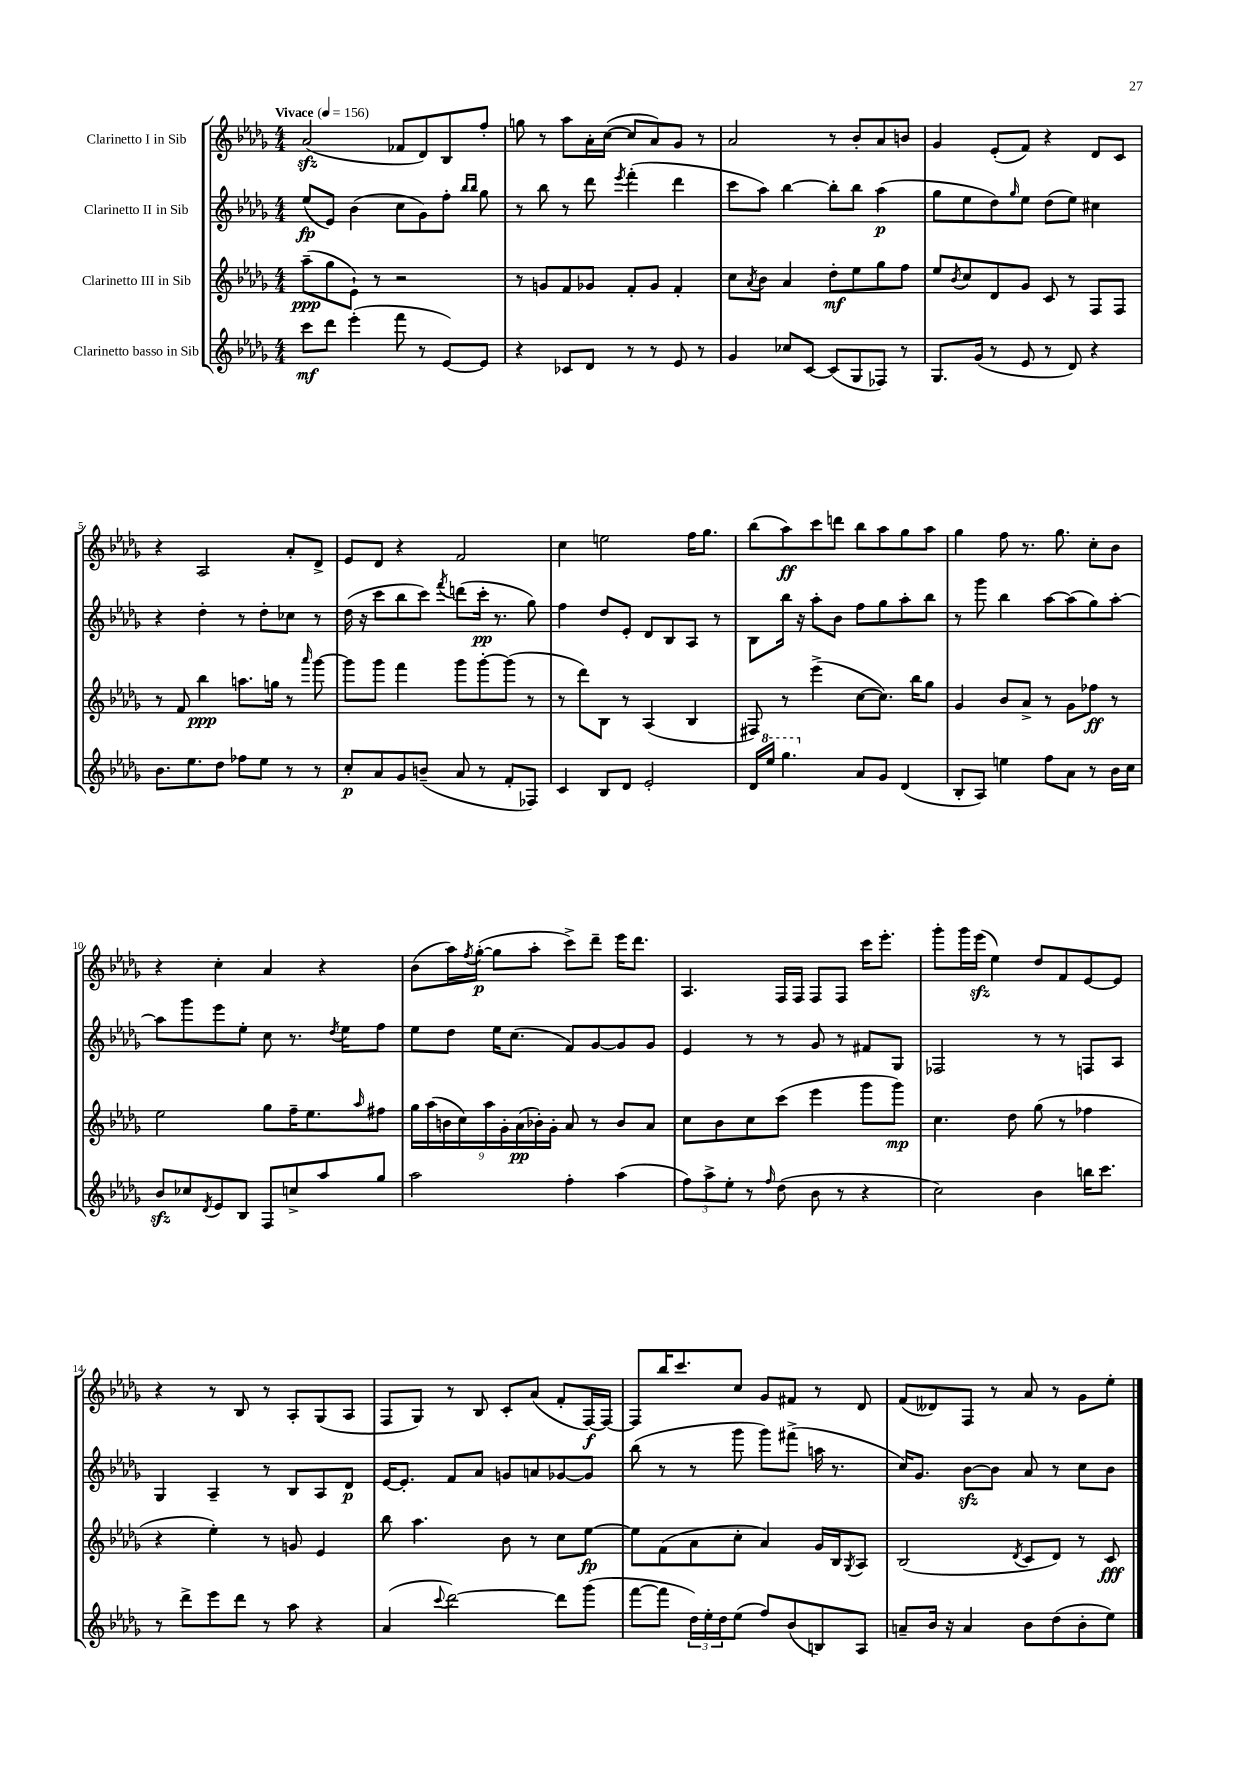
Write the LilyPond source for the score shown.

<<
\new StaffGroup <<
\new Staff = "s0" \with { instrumentName = "Clarinetto I in Sib" } {
    \clef treble \key des \major \numericTimeSignature \time 4/4 \tempo "Vivace" 4 = 156
    aes'2\sfz( fes'8 des'8) bes8 f''8-. |
    g''8 r8 aes''8 aes'16-. c''16~( c''8 aes'8) ges'8 r8 |
    aes'2 r8 bes'8-. aes'8 b'8 |
    ges'4 ees'8-.( f'8) r4 des'8 c'8 |
    r4 aes2 aes'8-. des'8-> |
    ees'8 des'8 r4 f'2 |
    c''4 e''2 f''16 ges''8. |
    bes''8( aes''8\ff) c'''8 d'''8 bes''8 aes''8 ges''8 aes''8 |
    ges''4 f''8 r8. ges''8. c''8-. bes'8 |
    r4 c''4-. aes'4 r4 |
    bes'8( aes''16) \acciaccatura { f''8 } ges''16~-.\p( ges''8 aes''8-. c'''8->) des'''8-- ees'''16 des'''8. |
    aes4. f16 f16 f8 f8 c'''16 ees'''8.-. |
    ges'''8-. ges'''16 ees'''16\sfz( ees''4) des''8 f'8 ees'8~ ees'8 |
    r4 r8 bes8 r8 aes8-. ges8( aes8 |
    f8 ges8) r8 bes8 c'8-. aes'8( f'8-. f16~\f) f16~ |
    f8 bes''16 c'''8. c''8 ges'8 fis'8 r8 des'8 |
    f'8( deses'8) f8 r8 aes'8 r8 ges'8 ees''8-. \bar "|." |
}
\new Staff = "s1" \with { instrumentName = "Clarinetto II in Sib" } {
    \clef treble \key des \major \numericTimeSignature \time 4/4
    ees''8\fp( ees'8) bes'4( c''8 ges'8) f''8-. \grace { bes''16 bes''16 } ges''8 |
    r8 bes''8 r8 des'''8 \acciaccatura { ees'''8 } f'''4-.( des'''4 |
    c'''8 aes''8) bes''4~ bes''8-. bes''8 aes''4\p( |
    ges''8 ees''8 des''8) \grace { ges''16 } ees''8 des''8( ees''8) cis''4 |
    r4 des''4-. r8 des''8-. ces''8 r8 |
    des''16( r16 c'''8 bes''8 c'''8) \acciaccatura { f'''8 } d'''8( c'''16-.\pp r8. ges''8) |
    f''4 des''8 ees'8-. des'8 bes8 aes8 r8 |
    bes8 bes''16 r16 aes''8-. bes'8 f''8 ges''8 aes''8-. bes''8 |
    r8 ges'''8 bes''4 aes''8~ aes''8( ges''8) aes''8~-. |
    aes''8 ges'''8 ees'''8 ees''8-. c''8 r8. \acciaccatura { des''8 } ees''16 f''8 |
    ees''8 des''8 ees''16 c''8.( f'8) ges'8~ ges'8 ges'8 |
    ees'4 r8 r8 ges'8 r8 fis'8 ges8 |
    fes2 r8 r8 f8 aes8 |
    ges4 aes4-- r8 bes8 aes8 des'8\p |
    ees'16~ ees'8.-. f'8 aes'8 g'8 a'8 ges'8~ ges'8 |
    bes''8( r8 r8 ges'''8 ges'''8) fis'''8->( a''16 r8. |
    c''16) ges'8. bes'8~\sfz bes'8 aes'8 r8 c''8 bes'8 \bar "|." |
}
\new Staff = "s2" \with { instrumentName = "Clarinetto III in Sib" } {
    \clef treble \key des \major \numericTimeSignature \time 4/4
    aes''8--\ppp( ges''8 ees'8-!) r8 r2 |
    r8 g'8 f'8 ges'8 f'8-. ges'8 f'4-. |
    c''8 \acciaccatura { aes'8 } bes'8 aes'4 des''8-.\mf ees''8 ges''8 f''8 |
    ees''8 \acciaccatura { bes'8 } c''8 des'8 ges'8 c'8 r8 f8 f8 |
    r8 f'8 bes''4\ppp a''8. g''16 r8 \grace { aes'''16 } ges'''8~ |
    ges'''8 ges'''8 f'''4 ges'''8 ges'''8~-. ges'''8( r8 |
    r8 des'''8) bes8 r8 aes4( bes4 |
    fis8) r8 ees'''4->( c''8~ c''8.) bes''16 ges''8 |
    ges'4 bes'8 aes'8-> r8 ges'8 fes''8\ff r8 |
    ees''2 ges''8 f''16-- ees''8. \grace { aes''16 } fis''8 |
    \tuplet 9/8 { ges''16 aes''16( b'16 c''16) aes''16 ges'16-. aes'16\pp( bes'16-.) ges'16-. } aes'8 r8 bes'8 aes'8 |
    c''8 bes'8 c''8 c'''8( ees'''4 ges'''8 ges'''8\mp) |
    c''4. des''8 ges''8( r8 fes''4 |
    r4 ees''4-.) r8 g'8 ees'4 |
    bes''8 aes''4. bes'8 r8 c''8 ees''8~\fp |
    ees''8 f'8( aes'8 c''8-. aes'4) ges'16 bes16 \acciaccatura { ges8 } aes8 |
    bes2( \acciaccatura { des'8 } c'8 des'8) r8 c'8\fff \bar "|." |
}
\new Staff = "s3" \with { instrumentName = "Clarinetto basso in Sib" } {
    \clef treble \key des \major \numericTimeSignature \time 4/4
    c'''8\mf des'''8 ees'''4-.( f'''8 r8 ees'8~) ees'8 |
    r4 ces'8 des'8 r8 r8 ees'8 r8 |
    ges'4 ces''8 c'8~ c'8( ges8 fes8) r8 |
    ges8. ges'16( r8 ees'8 r8 des'8) r4 |
    bes'8. ees''8. des''8 fes''8 ees''8 r8 r8 |
    c''8-.\p aes'8 ges'8 b'8--( aes'8 r8 f'8-. fes8) |
    c'4 bes8 des'8 ees'2-. |
    des'16 \ottava #1 ees'''16 ges'''4. \ottava #0 aes'8 ges'8 des'4( |
    bes8-. aes8) e''4 f''8 aes'8 r8 bes'16 c''16 |
    bes'8\sfz ces''8 \acciaccatura { des'8 } ees'8 bes8 f8 c''8-> aes''8 ges''8 |
    aes''2 f''4-. aes''4( |
    \tuplet 3/2 { f''8) aes''8-> ees''8-. } r8 \grace { f''16 } des''8( bes'8 r8 r4 |
    c''2) bes'4 b''16 c'''8. |
    r8 des'''8-> ees'''8 des'''8 r8 aes''8 r4 |
    aes'4( \appoggiatura { c'''8 } des'''2~) des'''8 ges'''8( |
    f'''8~ f'''8 \tuplet 3/2 { des''16) ees''16-. des''16 } ees''8( f''8) bes'8( b8) aes8 |
    a'8-- bes'16 r16 a'4 bes'8 des''8( bes'8-. ees''8) \bar "|." |
}
>>
>>
